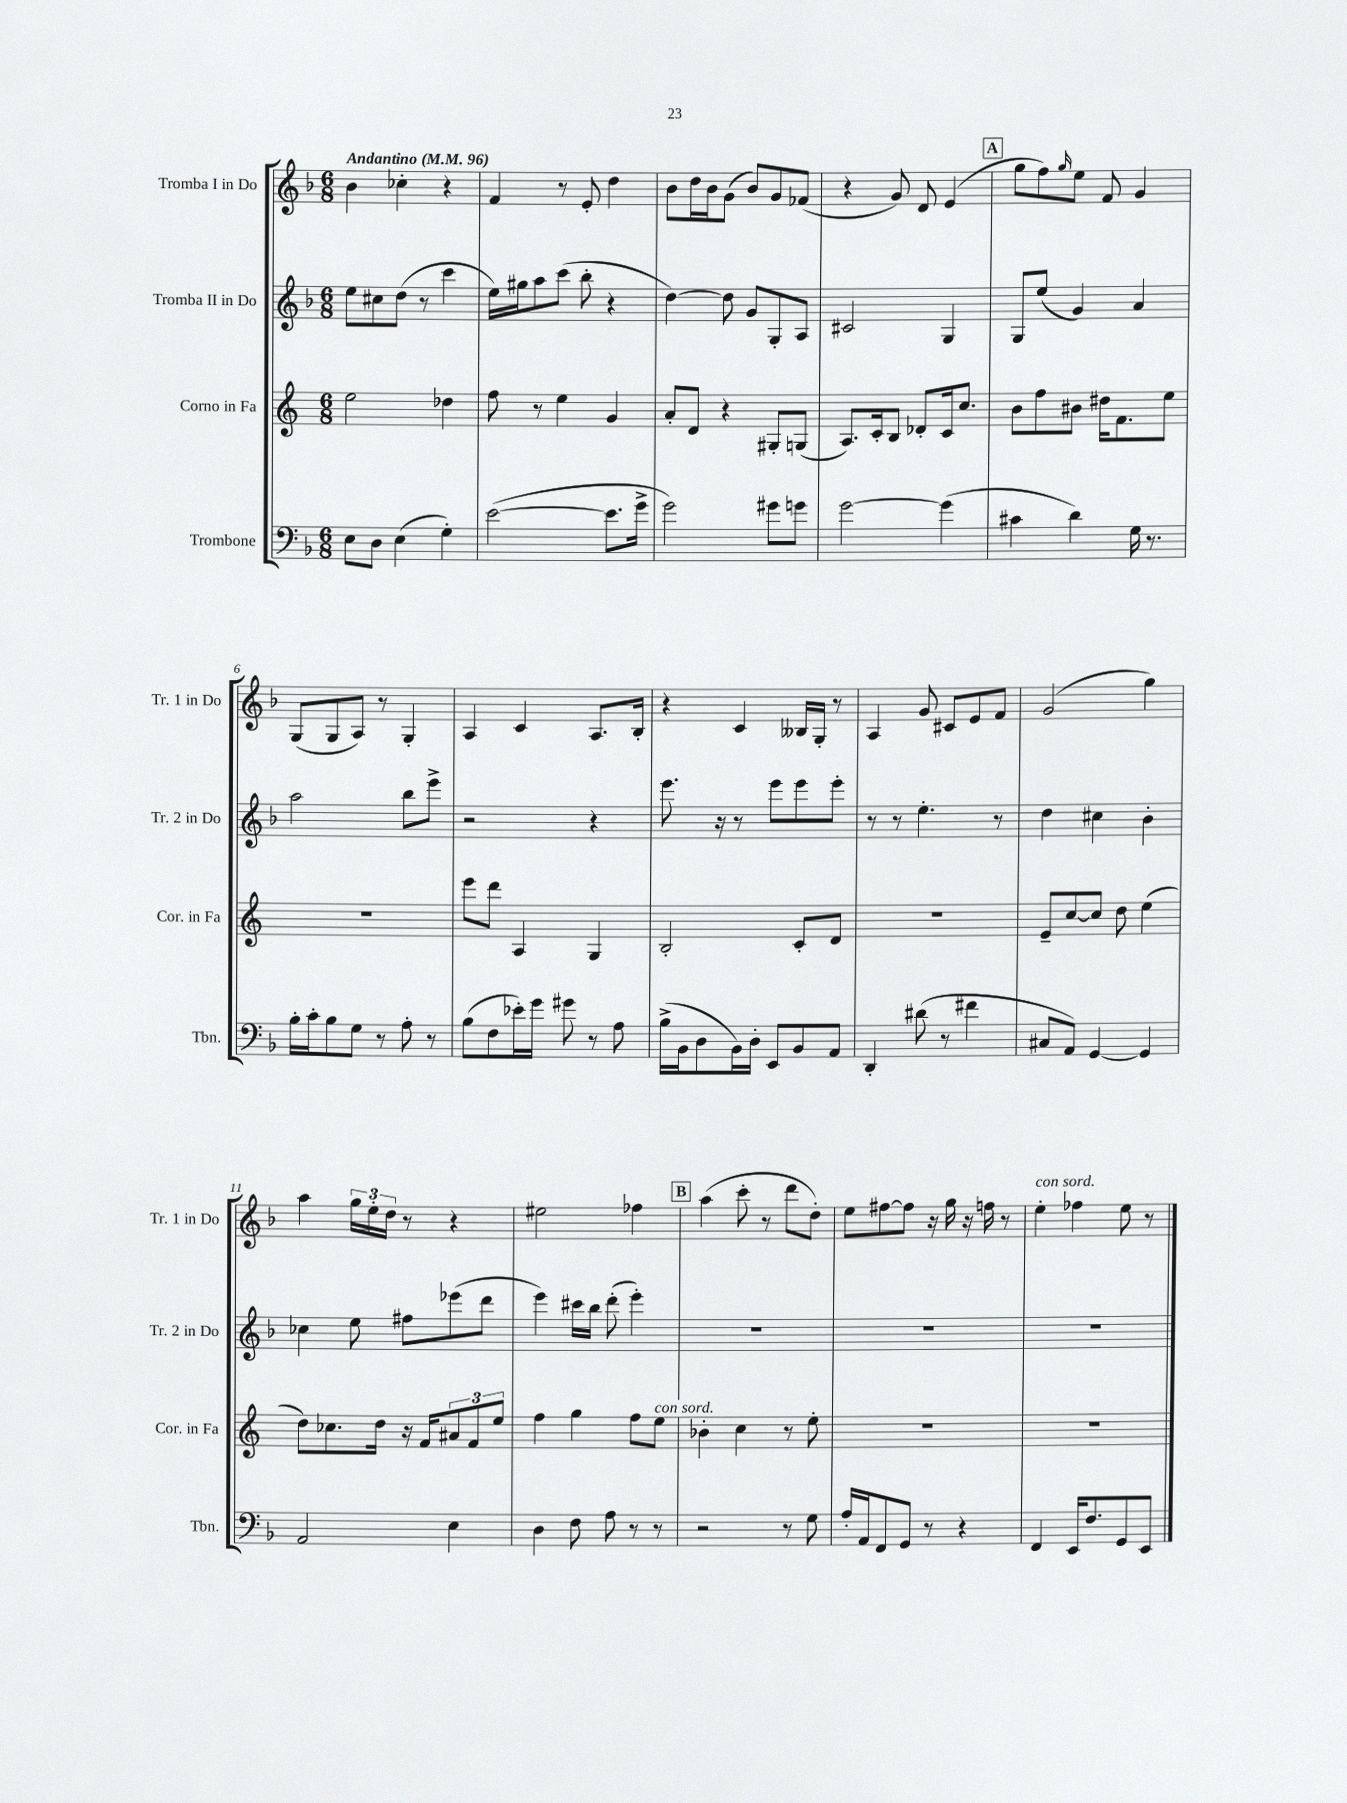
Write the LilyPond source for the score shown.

<<
\new StaffGroup <<
\new Staff = "s0" \with { instrumentName = "Tromba I in Do" shortInstrumentName = "Tr. 1 in Do" } {
    \clef treble \key f \major \numericTimeSignature \time 6/8 \tempo "Andantino" 4 = 96
    bes'4 ces''4-. r4 |
    f'4 r8 e'8-. d''4 |
    bes'8 d''16 bes'16 g'8( bes'8) g'8 fes'8( |
    r4 g'8) d'8 e'4( |
    \mark \markup { \box "A" } g''8 f''8) \grace { g''16 } e''8 f'8 g'4 |
    g8( g8 a8) r8 g4-. |
    a4 c'4 a8. bes16-. |
    r4 c'4 beses16 g16-. r8 |
    a4 g'8 cis'8 e'8 f'8 |
    g'2( g''4) |
    a''4 \tuplet 3/2 { g''16 e''16-. d''16 } r8 r4 |
    eis''2 fes''4 |
    \mark \markup { \box "B" } a''4( c'''8-. r8 d'''8 d''8-.) |
    e''8 fis''8~ fis''8 r16 g''16 r16 f''16 r8 |
    e''4-.^\markup { \italic "con sord." } fes''4 e''8 r8 \bar "|." |
}
\new Staff = "s1" \with { instrumentName = "Tromba II in Do" shortInstrumentName = "Tr. 2 in Do" } {
    \clef treble \key f \major \numericTimeSignature \time 6/8
    e''8 cis''8 d''8( r8 c'''4 |
    e''16) gis''16 a''8 c'''8( bes''8-. r4 |
    d''4~) d''8 g'8 g8-. a8 |
    cis'2 g4 |
    \mark \markup { \box "A" } g8 e''8( g'4) a'4 |
    a''2 bes''8 e'''8-> |
    r2 r4 |
    e'''8. r16 r8 e'''8 e'''8 e'''8-. |
    r8 r8 e''4.-. r8 |
    d''4 cis''4 bes'4-. |
    ces''4 e''8 fis''8 ees'''8( d'''8 |
    e'''4) cis'''16 bes''16 d'''8-.( e'''4-.) |
    \mark \markup { \box "B" } R2. |
    R2. |
    R2. \bar "|." |
}
\new Staff = "s2" \with { instrumentName = "Corno in Fa" shortInstrumentName = "Cor. in Fa" } {
    \clef treble \key c \major \numericTimeSignature \time 6/8
    e''2 des''4 |
    f''8 r8 e''4 g'4 |
    a'8-. d'8 r4 gis8-. g8( |
    a8.) c'16-. b8 des'8-. c'16 c''8. |
    \mark \markup { \box "A" } b'8 f''8 bis'8 dis''16 f'8. e''8 |
    R2. |
    e'''8 d'''8 a4 g4 |
    b2-. c'8-. d'8 |
    R2. |
    e'8-- c''8~ c''8 d''8 e''4( |
    d''8) ces''8. d''16 r16 f'16 \tuplet 3/2 { ais'8 f'8 e''8 } |
    f''4 g''4 f''8 e''8^\markup { \italic "con sord." } |
    \mark \markup { \box "B" } bes'4-. c''4 r8 e''8-. |
    R2. |
    R2. \bar "|." |
}
\new Staff = "s3" \with { instrumentName = "Trombone" shortInstrumentName = "Tbn." } {
    \clef bass \key f \major \numericTimeSignature \time 6/8
    e8 d8 e4( g4-.) |
    e'2~( e'8. g'16-> |
    g'2) gis'8 g'8 |
    g'2~ g'4( |
    \mark \markup { \box "A" } cis'4 d'4) g16 r8. |
    bes16-. c'16-. bes8 g8 r8 a8-. r8 |
    bes8( f8 ees'16-.) g'16 gis'8 r8 a8 |
    bes16->( bes,16 d8 bes,16) d16-. e,8 bes,8 a,8 |
    d,4-. dis'8( r8 fis'4 |
    cis8 a,8) g,4~ g,4 |
    a,2 e4 |
    d4 f8 a8 r8 r8 |
    \mark \markup { \box "B" } r2 r8 g8 |
    a16-. a,16 f,8 g,8 r8 r4 |
    f,4 e,16 f8. g,8 e,8 \bar "|." |
}
>>
>>
